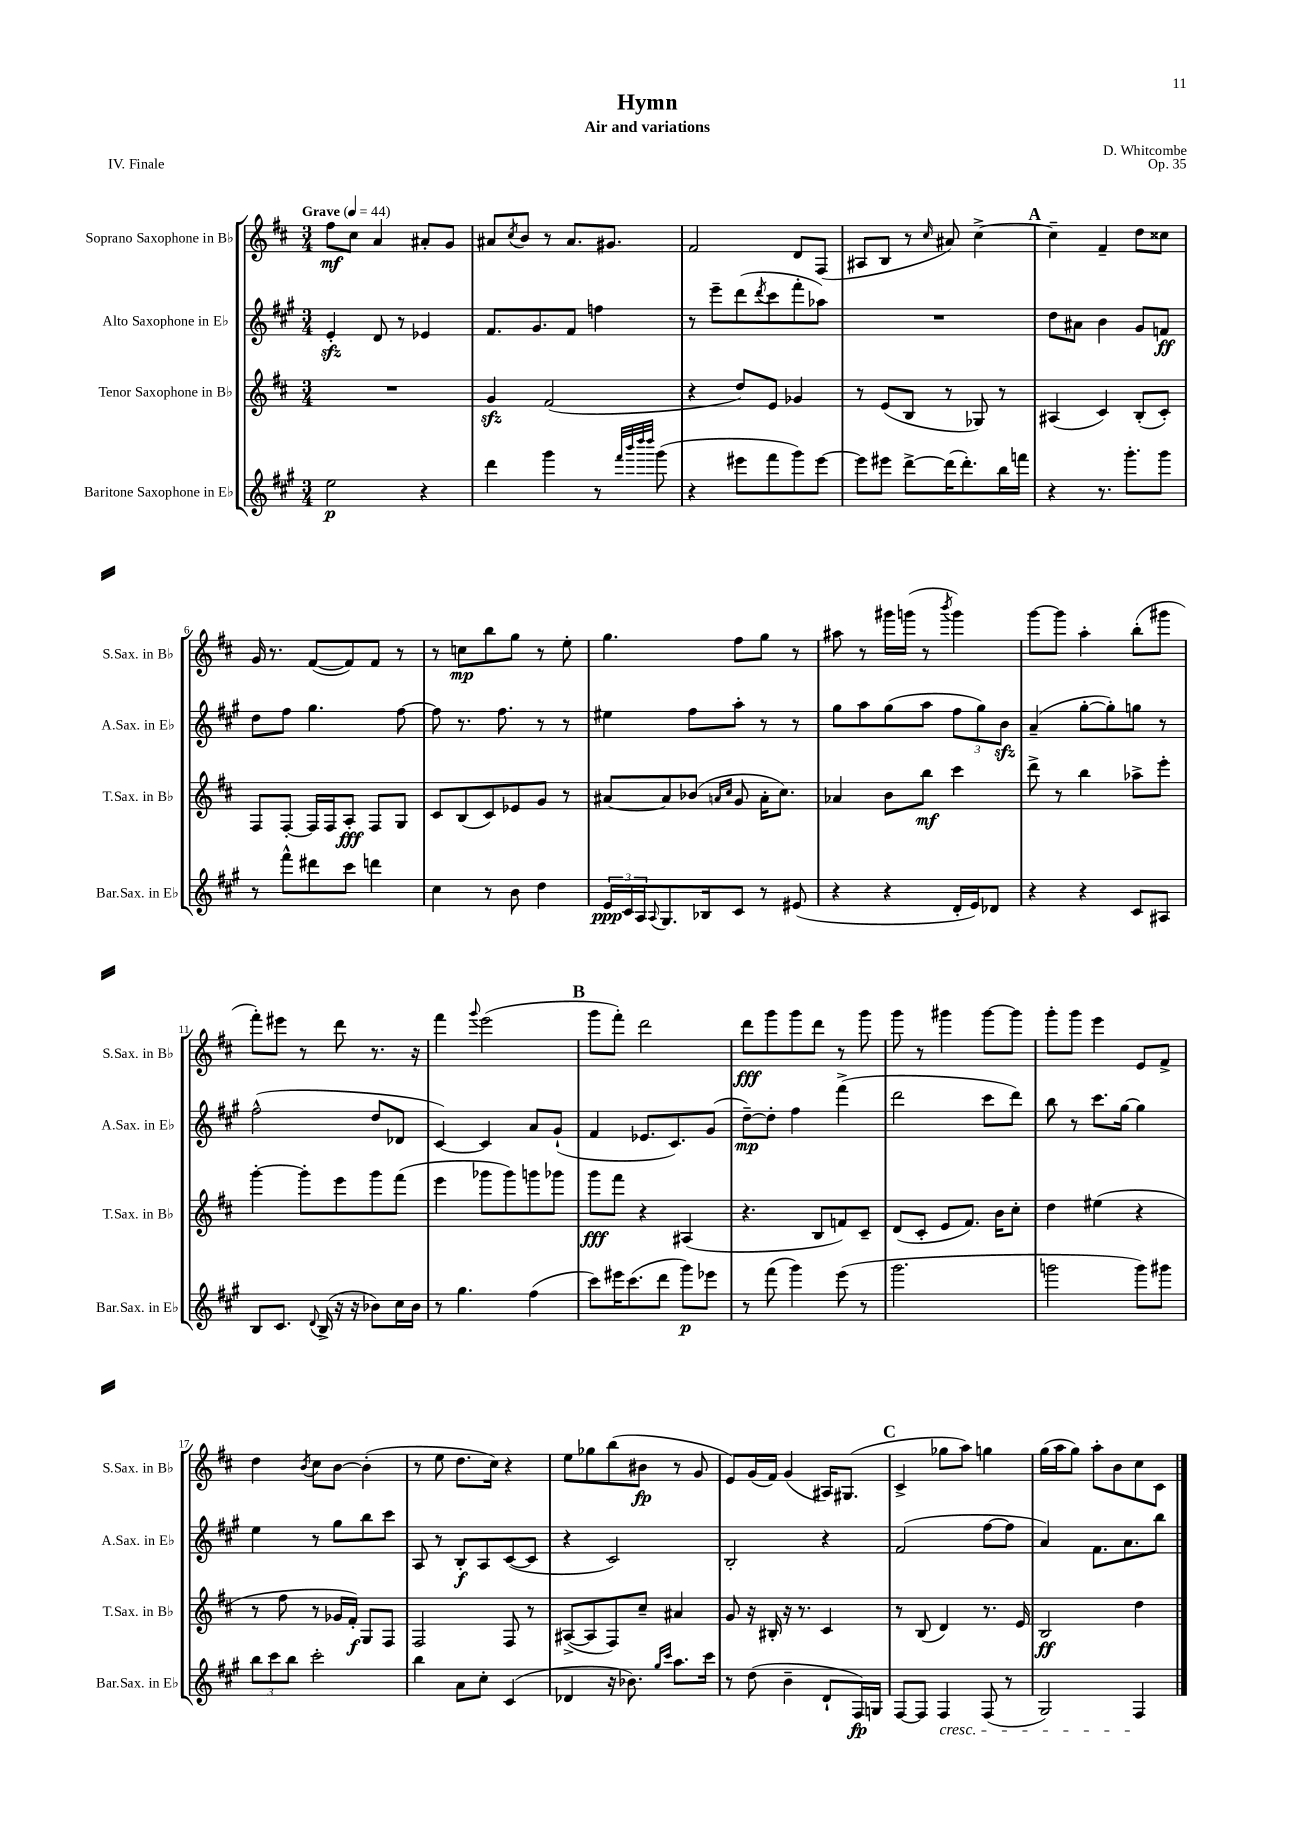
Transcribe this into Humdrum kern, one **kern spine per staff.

**kern	**kern	**kern	**kern
*staff4	*staff3	*staff2	*staff1
*clefG2	*clefG2	*clefG2	*clefG2
*k[f#c#g#]	*k[f#c#]	*k[f#c#g#]	*k[f#c#]
*M3/4	*M3/4	*M3/4	*M3/4
*MM44	*MM44	*MM44	*MM44
2ee\	2.r	4e'/	8ff#\L
.	.	.	8cc#\J
.	.	8d/	4a/
.	.	8r	.
4r	.	4e-/	8a#'/L
.	.	.	8g/J
=	=	=	=
4ddd\	4g/	8.f#/L	8a#/L
.	.	.	8qcc#/
.	.	.	8b/J
.	.	8.g#/	.
4ggg#\	(2f#/	.	8r
.	.	8f#/J	8.a#/L
8r	.	4ff\	.
.	.	.	8.g#/J
32qqfff#/LLL	.	.	.
32qqbbb/	.	.	.
32qqdddd/	.	.	.
32qqdddd/JJJ	.	.	.
(8ggg#\	.	.	.
=	=	=	=
4r	4r	8r	2f#/
.	.	8eee~\L	.
8eee#\L	8dd/L)	(8ddd\	.
.	.	8qddd/	.
8fff#\	8e/J	8ccc#\	.
8ggg#\)	4g-/	8fff#'\	8d/L
[8eee#\J	.	8aa-\J)	(8F#/J
=	=	=	=
8eee#\]L	8r	2.r	8A#/L
8eee#\J	(8e/L	.	8B/J
[8ddd^\L	8B/J	.	8r
.	.	.	16qqcc#/
(16ddd\]K	8r	.	8a#/)
8.ddd'\)	.	.	.
.	8G-/)	.	[4cc#^\
16bb\L	8r	.	.
16fff\JJ	.	.	.
=	=	=	=
4r	(4A#/	8dd\L	4cc#~\]
.	.	8a#\J	.
8.r	4c#/)	4b\	4f#~/
8.ggg#'\L	.	.	.
.	(8B'/L	8g#/L	8dd\L
8ggg#\J	8c#'/J)	8f/J	8cc##\J
=	=	=	=
8r	8F#/L	8dd\L	16g/
.	.	.	8.r
8fff#^^\L	[8F#'/J	8ff#\J	.
8ddd#\	16F#/]LL	4.gg#\	([8f#/L
.	16F#/J	.	.
8ccc#\J	8A'/J	.	8f#/])
4ddd\	8F#/L	.	8f#/J
.	8G/J	[8ff#\	8r
=	=	=	=
4cc#\	8c#/L	8ff#\]	8r
.	(8B/	8.r	8cc\L
8r	8c#/)	.	8bb\
.	.	8.ff#\	.
8b\	8e-/	.	8gg\J
4dd\	8g/J	8r	8r
.	8r	8r	8ee'\
=	=	=	=
24e/LL	[8a#/L	4ee#\	4.gg\
24c#/	.	.	.
24A/J	.	.	.
8qqA/	.	.	.
8.G#/	8a#/]	.	.
.	(8b-/J	8ff#\L	.
16B-/k	.	.	.
.	16qqa/LL	.	.
.	16qqcc#/JJ	.	.
8c#/J	8g/	8aa'\J	8ff#\L
8r	16a'\LK	8r	8gg\J
.	8.cc#\J)	.	.
(8e#/	.	8r	8r
=	=	=	=
4r	4a-/	8gg#\L	8aa#\
.	.	8aa\	8r
4r	8b\L	(8gg#\	16ggg#\LL
.	.	.	(16ggg\JJ
.	8bb\J	8aa\J	8r
.	.	.	8qbbb/
16d'/LL	4ccc#\	12ff#\L	4ggg\)
16e/J)	.	.	.
.	.	12gg#\)	.
8d-/J	.	.	.
.	.	12b\J	.
=	=	=	=
4r	8ddd^\	(4a~/	[8ggg\L
.	8r	.	8ggg\]J
4r	4bb\	[8gg#'\L	4aa'\
.	.	8gg#'\])	.
8c#/L	8aa-^\L	8gg\J	(8bb'\L
8A#/J	8eee'\J	8r	8ggg#\J
=	=	=	=
8B/L	[4ggg'\	(2ff#^^\	8fff#'\L)
8.c#/J	.	.	8eee#\J
.	8ggg'\]L	.	8r
8qqd/	.	.	.
(16B^/	.	.	.
16r	8eee\	.	8ddd\
16r	.	.	.
8b-\L)	8ggg\	8dd/L	8.r
16cc#\L	(8fff#\J	8d-/J	.
16b-\JJ	.	.	16r
=	=	=	=
8r	4eee\	[4c#/)	4fff#\
4.gg#\	.	.	.
.	.	.	8qqggg/
.	8ggg-\L	4c#/]	(2eee\
.	8ggg-\)	.	.
(4ff#\	8ggg\	8a/L	.
.	8ggg-\J	(8g#`/J	.
=	=	=	=
8ccc#\L)	8ggg\L	4f#/	8ggg\L
16eee#\K	8fff#\J	.	8fff#'\J)
(8.ccc#\	.	.	.
.	4r	8.e-/L	2ddd\
8ddd\J	.	.	.
.	.	8.c#/)	.
8ggg#\L)	(4A#/	.	.
8eee-\J	.	(8g#/J	.
=	=	=	=
8r	4.r	[8dd~\L)	8ddd\L
(8fff#\	.	8dd'\]J	8ggg\
4ggg#\)	.	4ff#\	8ggg\
.	8B/L	.	8ddd\J
(8eee\	8f/)	(4fff#^\	8r
8r	8c#~/J	.	8ggg\
=	=	=	=
2.ggg#\	(8d/L	2ddd\	8ggg\
.	8c#'/J	.	8r
.	8e/L	.	4ggg#\
.	8.f#/J)	.	.
.	.	8ccc#\L	[8ggg#\L
.	16b\LK	.	.
.	8cc#'\J	8ddd\J)	8ggg#\]J
=	=	=	=
2ggg\	4dd\	8bb\	8ggg'\L
.	.	8r	8ggg\J
.	(4ee#\	8.ccc#\L	4eee\
.	.	[16gg#\Jk	.
8ggg\L)	4r	4gg#\]	8e/L
8ggg#\J	.	.	8f#^/J
=	=	=	=
12bb\L	8r	4ee\	4dd\
12ccc#\	.	.	.
.	8ff#\	.	.
12bb\J	.	.	.
.	.	.	8qb/
2ccc#'\	8r	8r	8cc#\L
.	16g-/LL	8gg#\L	[8b\J
.	16f#'/JJ)	.	.
.	8G/L	8bb\	(4b'\]
.	8F#/J	8ccc#\J	.
=	=	=	=
4bb\	2F#/	8A/	8r
.	.	8r	8ee\
8a\L	.	8B'/L	8.dd\L
8cc#'\J	.	8A/	.
.	.	.	16cc#\Jk)
(4c#/	8F#/	([8c#/	4r
.	8r	8c#/]J	.
=	=	=	=
4d-/	([8A#^/L	4r	8ee\L
.	8A#/]	.	8gg-\
16r	8F#/)	2c#/)	(8bb\
8.b-\)	.	.	.
.	8cc#~/J	.	8b#\J
16qqgg#/LL	.	.	.
16qqccc#/JJ	.	.	.
8.aa\L	4a#/	.	8r
.	.	.	8g/
16ccc#\Jk	.	.	.
=	=	=	=
8r	8g/	2B'/	8e/L)
(8dd\	16r	.	(16g/L
.	16B#'/	.	16f#/JJ)
4b~\	16r	.	(4g/
.	8.r	.	.
8d`/L	4c#/	4r	16A#/LK)
.	.	.	(8.G#/J
16F#/L)	.	.	.
16G/JJ	.	.	.
=	=	=	=
[8F#/L	8r	(2f#/	4c#^/
8F#/]J	(8B/	.	.
4F#/	4d/)	.	8gg-\L
.	.	.	8aa\J)
(8F#/	8.r	[8ff#\L	4gg\
8r	.	8ff#\]J	.
.	16e/	.	.
=	=	=	=
2G#/)	2B/	4a/)	(16gg\LL
.	.	.	16aa\J
.	.	.	8gg\J)
.	.	8.f#\L	8aa'\L
.	.	.	8b\
.	.	8.a\	.
4F#/	4dd\	.	8cc#\
.	.	8bb\J	8c#\J
==	==	==	==
*-	*-	*-	*-
